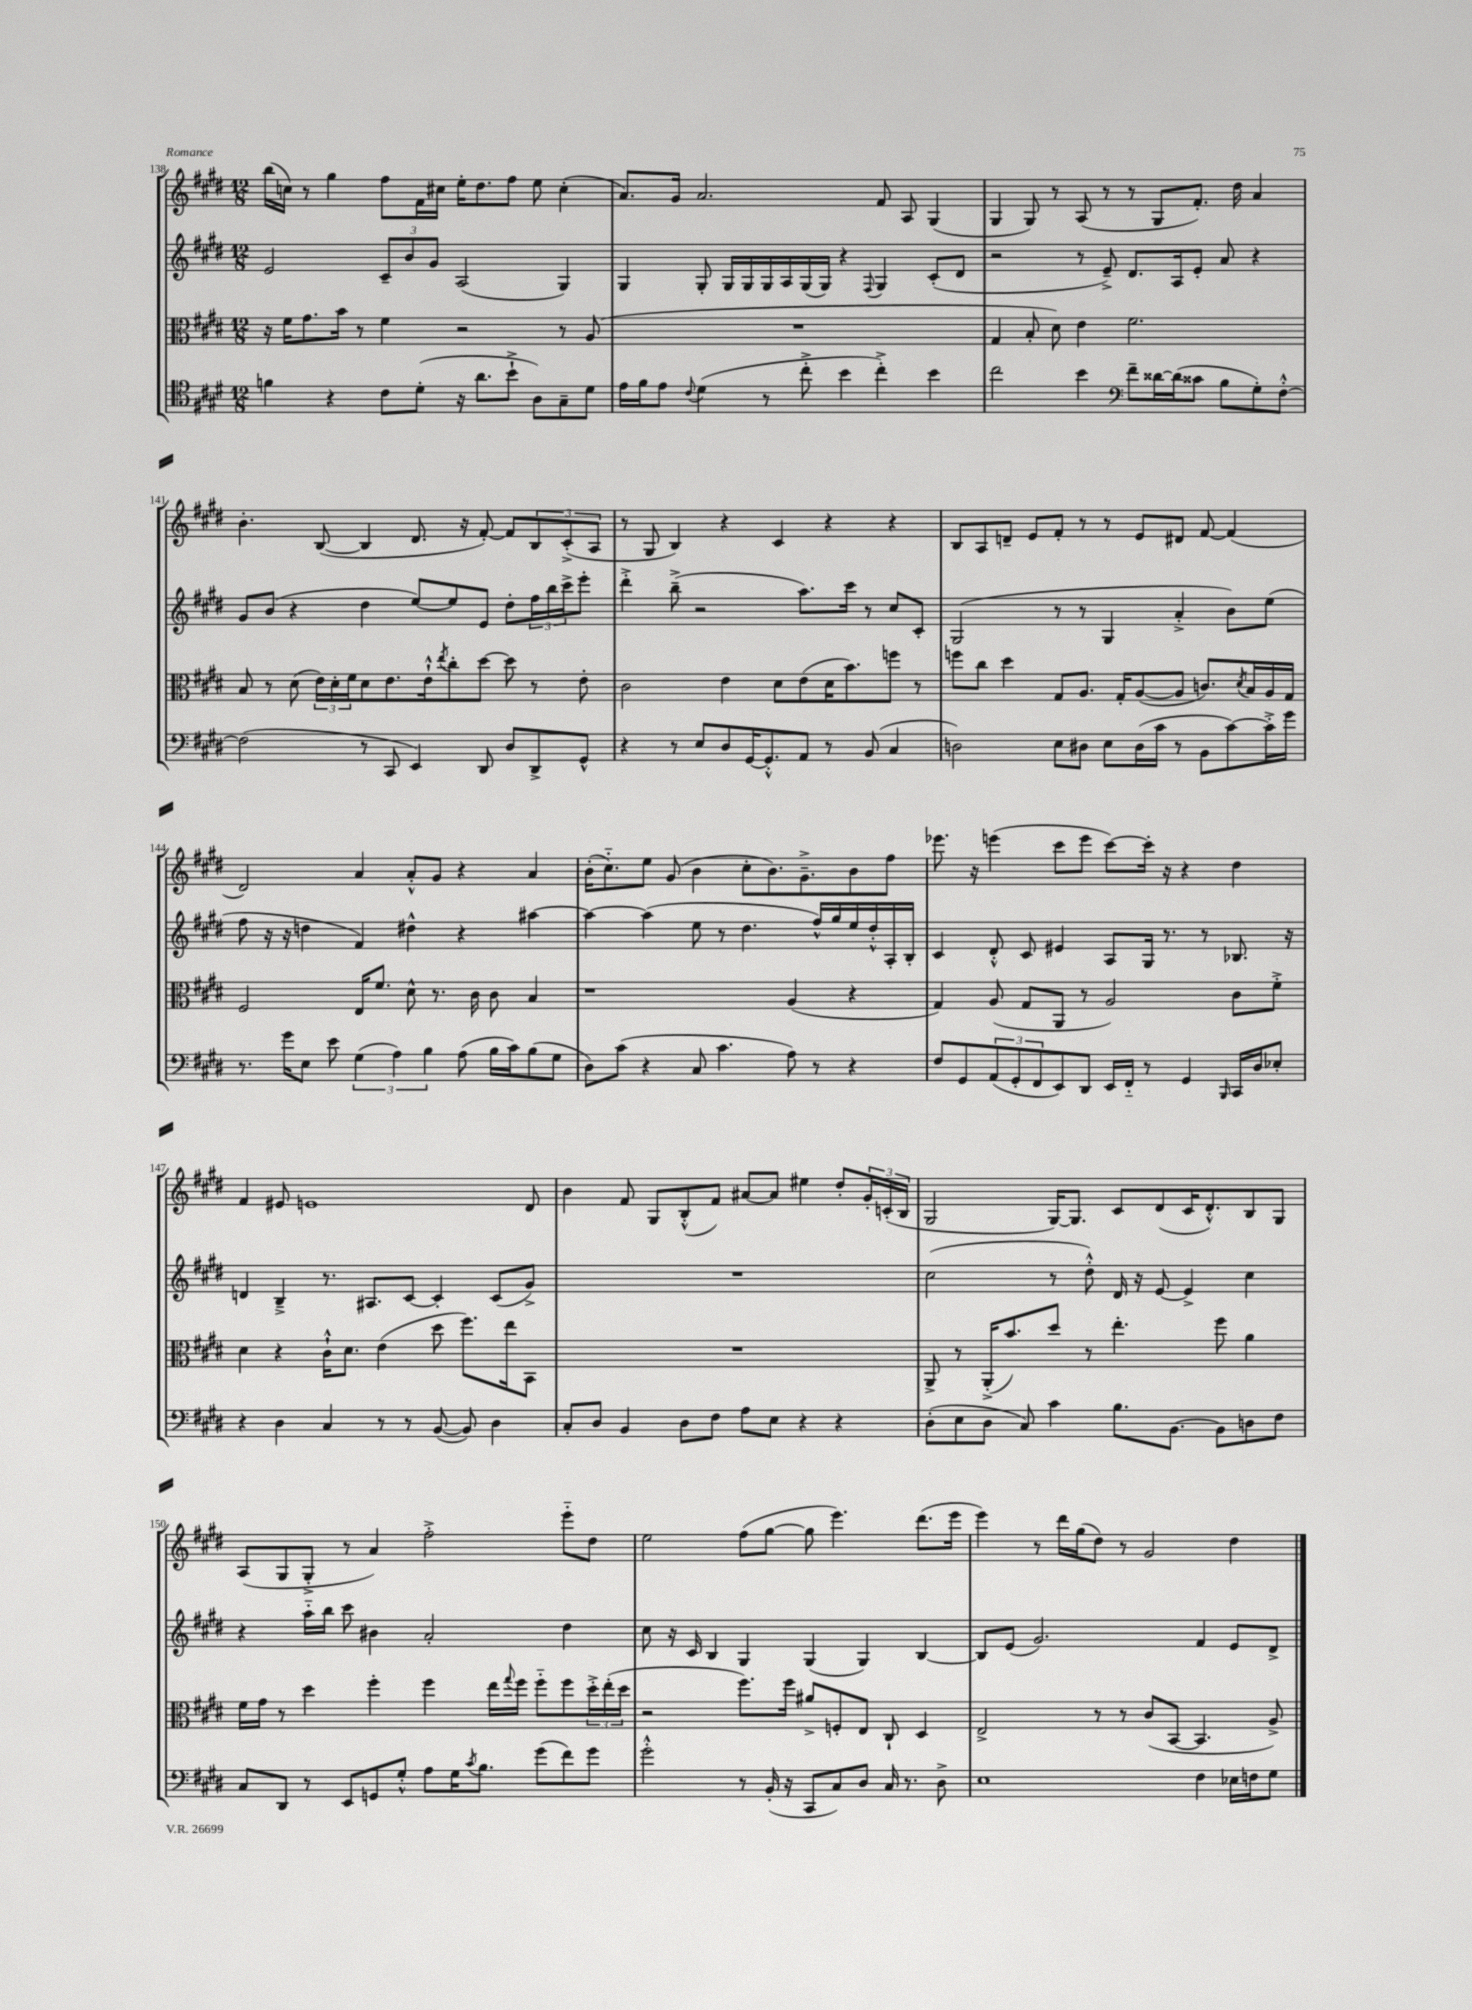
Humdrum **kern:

**kern	**kern	**kern	**kern
*staff4	*staff3	*staff2	*staff1
*clefC4	*clefC3	*clefG2	*clefG2
*k[f#c#g#d#]	*k[f#c#g#d#]	*k[f#c#g#d#]	*k[f#c#g#d#]
*M12/8	*M12/8	*M12/8	*M12/8
4f	16r	2e	(16bb
.	16f#	.	16cc)
.	8.g#	.	8r
4r	.	.	4gg#
.	16b	.	.
.	8r	.	.
8c#	4f#	12c#~	8ff#
.	.	12b	.
(8d#'	.	.	16f#
.	.	12g#	.
.	.	.	16cc#
16r	2r	(2A	16ee'
8.a	.	.	8.dd#
8b`^	.	.	8ff#
8A)	.	.	8ee
8G#~	8r	4G#)	(4cc#'
8d#	(8A	.	.
=	=	=	=
16e	1.r	4G#	8.a)
16f#	.	.	.
8e	.	.	.
.	.	.	16g#
8qqc#	.	.	.
(4d#	.	8G#'	2.a
.	.	16G#	.
.	.	16G#	.
8r	.	16G#	.
.	.	16A	.
8cc#'^	.	(16G#	.
.	.	16G#)	.
4b	.	4r	.
.	.	8qqF#	.
4cc#'^)	.	4G#	8f#
.	.	.	8A
4b	.	(8c#'	(4G#
.	.	8d#	.
=	=	=	=
2cc#	4G#	2r	4G#
.	8B'	.	8G#)
.	8d#)	.	8r
4b	4e	8r	(8A
.	.	8e~^)	8r
*clefF4	*	*	*
8f#~	2.f#	8.d#	8r
[16d##	.	.	8G#
(16d##]	.	16A	.
8c##	.	8e'	8.f#')
8B	.	8a	.
.	.	.	16dd#
8G#')	.	4r	4a
[8F#'^^	.	.	.
=	=	=	=
(2F#]	8B	8g#	4.b'
.	8r	(8b	.
.	(8d#	4r	.
.	24e)	.	([8B
.	24d#'	.	.
.	24f#	.	.
8r	8d#	4dd#	4B]
8CC#	8.e	.	.
4EE)	.	[8ee)	8.d#
.	16e`^^	.	.
.	8qee	.	.
.	8cc#'	8ee]	.
.	.	.	16r
8DD#	[8dd#	8e	[8f#')
8D#	8dd#]	8dd#'	8f#]
8DD#^	8r	24ff#	12B
.	.	24bb	.
.	.	24ccc#^	(12c#'^
8GG#^^	8e'	8eee'	.
.	.	.	12A
=	=	=	=
4r	2c#	4ddd#'^	8r
.	.	.	8G#
8r	.	(8bb~^	4B)
8E	.	2r	.
8D#	4e	.	4r
[16GG#	.	.	.
8.GG#'^^]	.	.	.
.	8d#	.	4c#
8AA	(8e	8.aa)	.
8r	16d#	.	4r
.	8.b)	16ccc#	.
(8BB	.	8r	.
4C#	8ff	8cc#	4r
.	8r	8c#'	.
=	=	=	=
2D)	8ff	(2G#	8B
.	8cc#	.	8A
.	4dd#	.	8d~
.	.	.	8e
8E	8G#	8r	8f#'
8D#	8.A	8r	8r
8E	.	4G#	8r
.	16G#'	.	.
(16D#	([8A	.	8e
16c#	.	.	.
8r	8A]	4a'^	8d#
8BB	8.c)	.	[8f#
[8c#)	.	8b)	(4f#]
.	8qd#	.	.
.	16B	.	.
16c#'^]	16A	(8ee	.
16g#	16G#	.	.
=	=	=	=
8.r	2F#	8ff#	2d#)
.	.	16r	.
16g#	.	16r	.
8E	.	4dd	.
8e	.	.	.
(6G#	16E	4f#)	4a
.	8.f#	.	.
6A)	.	.	.
.	8d#^^	4dd#^^	8a'^^
6B	.	.	.
.	8.r	.	8g#
(8A	.	4r	4r
.	16c#	.	.
16B	8c#	.	.
16c#)	.	.	.
(8B	4B	[4aa#	4a
8G#	.	.	.
=	=	=	=
8D#)	1r	4aa#_	(16b'
.	.	.	8.cc#'~)
(8c#	.	.	.
4r	.	(4aa#]	8ee
.	.	.	(8g#
8C#	.	8ee	4b
4.c#	.	8r	.
.	.	4.dd#	8cc#'
.	.	.	8.b)
8A)	(4A	.	.
.	.	.	8.g#~^
8r	.	16ff#^^)	.
.	.	16gg#	.
4r	4r	16ee	8b
.	.	16dd#'^^	.
.	.	16A'	8ff#
.	.	16B'	.
=	=	=	=
8F#	4G#)	4c#	8.eee-
8GG#	.	.	.
.	.	.	16r
(12AA	(8A	8d#'^^	(4eee
12GG#'	.	.	.
.	8G#	8c#	.
12FF#	.	.	.
8EE)	8AA	4e#	8ccc#
8DD#	8r	.	8eee
16EE	2A)	8A	[8ccc#)
16FF#'~	.	.	.
8r	.	16G#	16ccc#']
.	.	8.r	16r
4GG#	.	.	4r
.	.	8r	.
16qqBBB	.	.	.
16CC#	8c#	8.B-	4dd#
16D#	.	.	.
8E-'	8f#'^	.	.
.	.	16r	.
=	=	=	=
4r	4d#	4d	4f#
4D#	4r	4B~^	8e#
.	.	.	1e
4C#	16c#`^^	8.r	.
.	8.d#	.	.
.	.	8.A#	.
8r	(4e	.	.
8r	.	[8c#	.
([8BB	8dd#	4c#']	.
8BB])	8.ff#)	.	.
4D#	.	(8c#	.
.	16ee	.	.
.	8BB	8g#^)	8d#
=	=	=	=
8C#'	1.r	1.r	4b
8D#	.	.	.
4BB	.	.	8f#
.	.	.	8G#
8D#	.	.	(8B'^^
8F#	.	.	8f#)
8A	.	.	[8a#
8E	.	.	8a#]
4r	.	.	4ee#
4r	.	.	8dd#'
.	.	.	24g#'
.	.	.	(24c'
.	.	.	24B
=	=	=	=
(8D#'	8AA^	(2cc#	2G#
8E	8r	.	.
8D#	(16AA'^	.	.
.	8.b)	.	.
8C#)	.	.	.
4c#	8dd#	8r	[16G#)
.	.	.	8.G#]
.	8r	8dd#'^^)	.
8.B	4.ee'	16d#	8c#
.	.	16r	.
.	.	[8e	(8d#
[8.BB	.	.	.
.	.	4e^]	16c#
.	.	.	8.d#'^^)
8BB]	8ff#	.	.
8D	4a	4cc#	8B
8F#	.	.	8G#
=	=	=	=
8C#	16f#	4r	(8A
.	16g#	.	.
8DD#	8r	.	8G#
8r	4dd#	16aa'~	8G#'^
.	.	16bb	.
8EE	.	8ccc#	8r
8GG	4ff#'	4b#	4a)
8G#'^^	.	.	.
8A	4ff#	2a'	2ff#'^
16G#	.	.	.
8qc#	.	.	.
8.B	.	.	.
.	16ee	.	.
.	8qqgg#	.	.
.	16ff#	.	.
(8g#	8ff#'~	.	.
8f#)	8ff#	4dd#	8eee'~
8g#	24dd#'^	.	8dd#
.	(24ee'	.	.
.	24dd#	.	.
=	=	=	=
2g#'^^	2r	8cc#	2ee
.	.	16r	.
.	.	16c#	.
.	.	4B	.
8r	8.ff#)	4G#	(8ff#
(16BB'	.	.	[8gg#
16r	16ff#	.	.
8CC#	8a#^	(4G#	8gg#]
8C#)	8F'	.	4.eee)
8D#	8E	4G#)	.
16C#	8C#`	.	.
8.r	.	.	.
.	4D#	[4B	(8.ddd#
8D#^	.	.	.
.	.	.	16eee
=	=	=	=
1E	2E^	8B]	4eee)
.	.	(8e	.
.	.	2.g#)	8r
.	.	.	16ddd#
.	.	.	(16gg#
.	8r	.	8dd#)
.	8r	.	8r
.	(8c#	.	2g#
.	[8BB	.	.
4F#	4.BB]	4f#	.
16E-	.	8e	4dd#
16F	.	.	.
8G#	8A^)	8d#^	.
==	==	==	==
*-	*-	*-	*-
